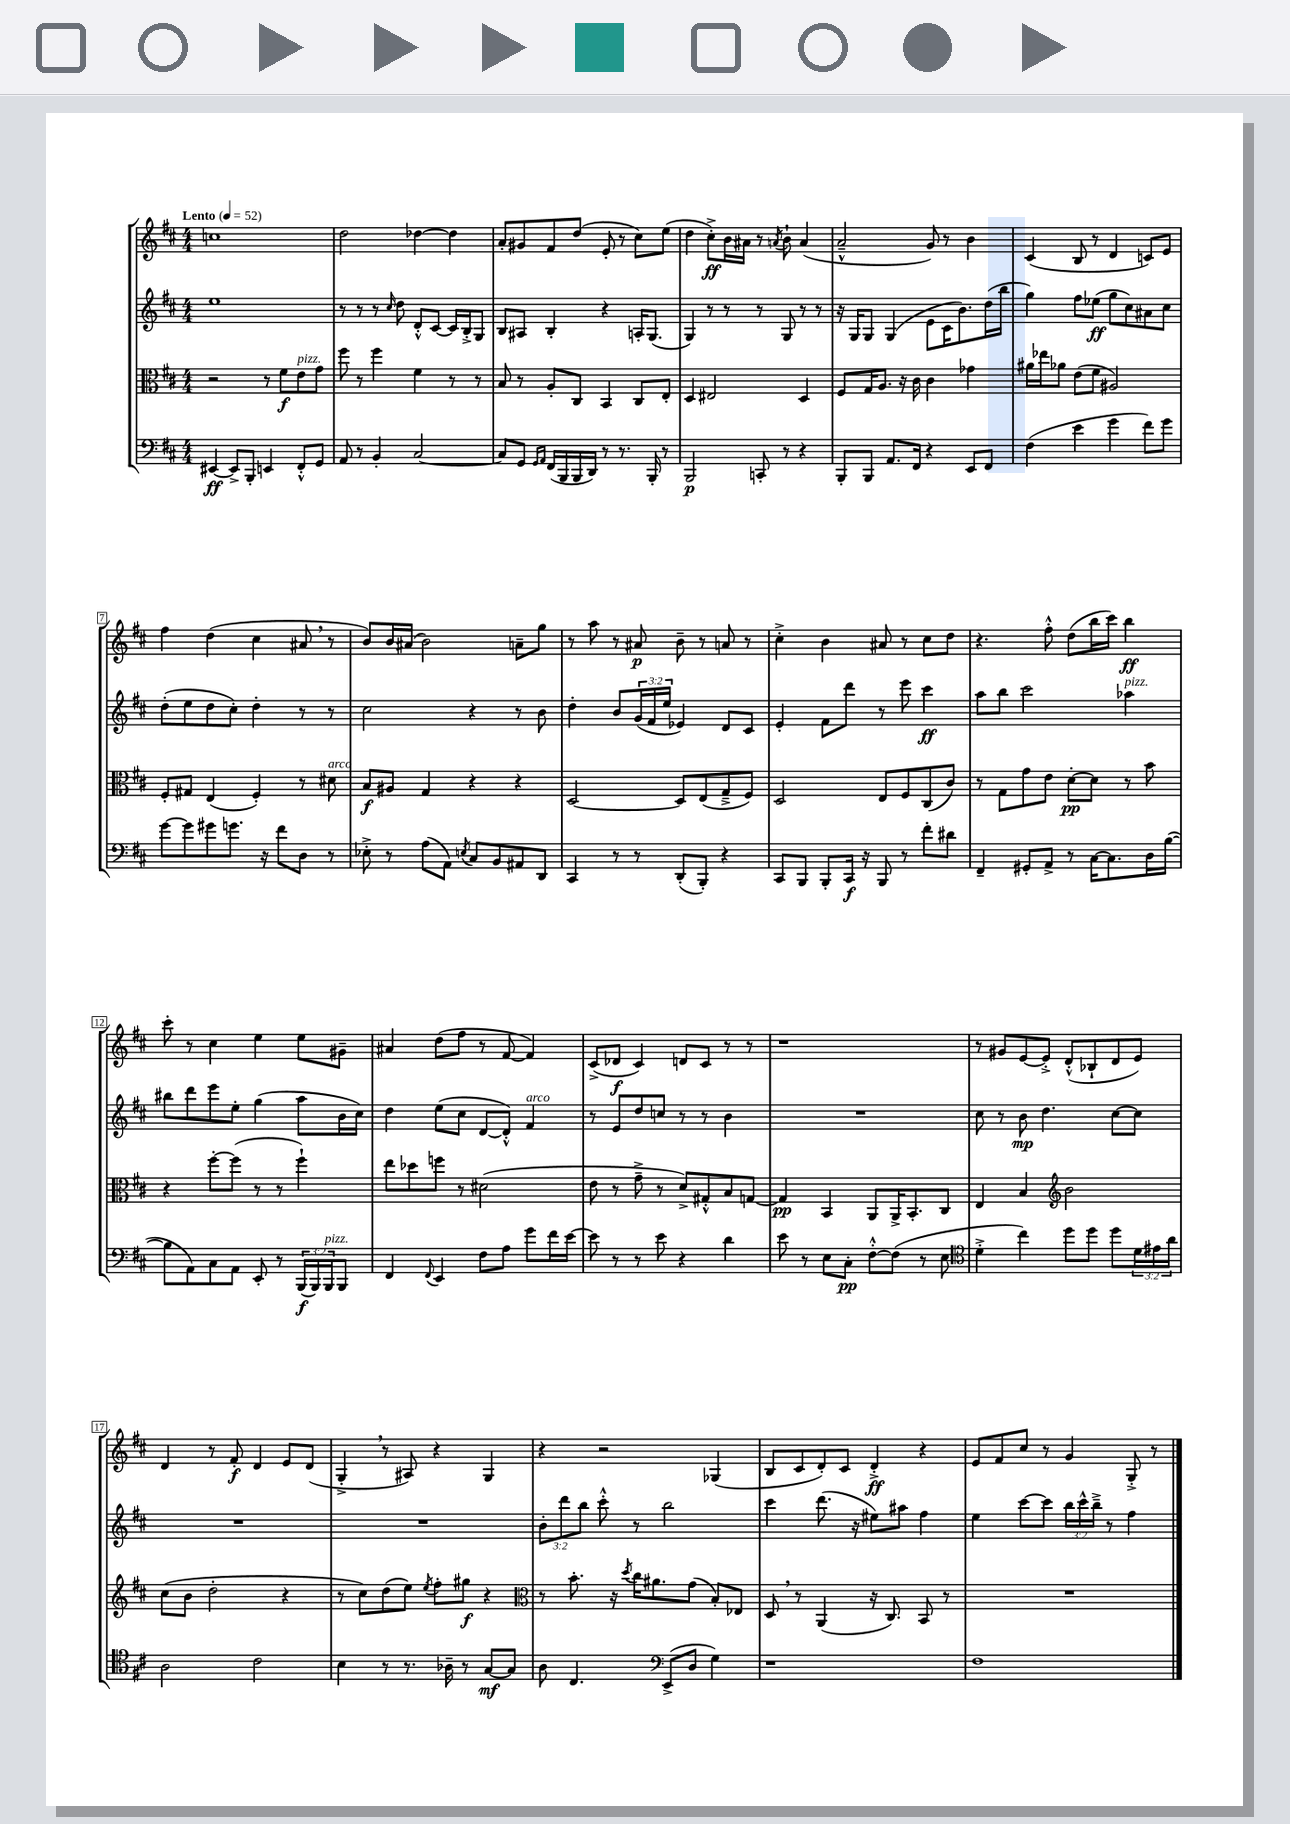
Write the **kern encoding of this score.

**kern	**kern	**kern	**kern
*staff4	*staff3	*staff2	*staff1
*clefF4	*clefC3	*clefG2	*clefG2
*k[f#c#]	*k[f#c#]	*k[f#c#]	*k[f#c#]
*M4/4	*M4/4	*M4/4	*M4/4
*MM52	*MM52	*MM52	*MM52
[4EE#	2r	1ee	1cc
8EE#^]	.	.	.
8BBB'	.	.	.
4EE	8r	.	.
.	8f#	.	.
8FF#'^^	8e	.	.
8GG	8g	.	.
=	=	=	=
8AA	8ff#	8r	2dd
8r	8r	8r	.
4BB'	4ff#	8r	.
.	.	16qqcc#	.
.	.	8dd	.
[2C#	4f#	8d'^^	[4dd-
.	.	[8c#	.
.	8r	16c#]	4dd-]
.	.	16B'^	.
.	8r	8G	.
=	=	=	=
8C#]	8B	8B	8a'
8GG	8r	8A#	8g#
16qqGG	.	.	.
16qqAA	.	.	.
(16FF#	8A'	4B'	8f#
16BBB	.	.	.
16BBB	8C#	.	(8dd
16DD)	.	.	.
8r	4BB	4r	8e'
8.r	.	.	8r
.	8C#	16A'	8cc#)
16BBB'	.	(8.G	.
8r	8E'	.	(8ee
=	=	=	=
2BBB	4D	4G)	4dd
.	2E#	8r	8cc#'^)
.	.	8r	16b
.	.	.	16a#
8CC'	.	8r	8r
.	.	.	8qa
8r	.	8G	8b`
4r	4D	8r	(4a
.	.	8r	.
=	=	=	=
8BBB'	8F#	16r	2a~^^
.	.	16G	.
8BBB	16G	8G	.
.	8.A	.	.
8.AA	.	(4G	.
.	16r	.	.
16FF#	16c#	.	.
4r	4c#	8e	8g)
.	.	16c#	8r
.	.	8.b)	.
8EE	4g-	.	4b
8FF#	.	(16dd	.
.	.	16bb	.
=	=	=	=
(4F#	16a#	4gg)	(4c#
.	16ee-	.	.
.	8a-	.	.
4e	(8e	8ff#	8B
.	8f#	(8ee-	8r
4g	2A#)	8gg	4d
.	.	8cc#)	.
8f#)	.	8a#	8c)
8g	.	8cc#	8e
=	=	=	=
[8g	8F#'	(8dd'	4ff#
8g]	8G#	8ee	.
8g#	(4E	8dd	(4dd
8.g	.	8cc#')	.
.	4F#')	4dd'	4cc#
16r	.	.	.
8f#	.	.	.
8D	8r	8r	8a#
8r	8d#	8r	8r
=	=	=	=
8E-'^	8B	2cc#	8b)
8r	8A#	.	16b
.	.	.	(16a#
(8A	4G	.	2b)
8AA)	.	.	.
8qE	.	.	.
8C#	4r	4r	.
8BB	.	.	.
8AA#	4r	8r	8a~
8DD	.	8b	8gg
=	=	=	=
4CC#	[2D	4dd'	8r
.	.	.	8aa
8r	.	8b	8r
8r	.	(24g	8a#
.	.	24f#	.
.	.	24ee	.
(8DD'	8D]	4e-)	8b~
8BBB')	(8E	.	8r
4r	8G~^	8d	8a
.	8F#)	8c#	8r
=	=	=	=
8CC#	2D	4e'	4cc#'^
8BBB	.	.	.
8BBB'	.	8f#	4b
16CC#	.	8ddd	.
16r	.	.	.
8BBB	8E	8r	8a#
8r	8F#	8eee	8r
8f#'	(8C#	4ccc#	8cc#
8d#	8c#)	.	8dd
=	=	=	=
4FF#~	8r	8aa	4.r
.	8G	8bb	.
8GG#'	8g	2ccc#	.
8AA^	8e	.	8ff#'^^
8r	[8d'	.	(8dd
[16C#	8d]	.	16bb
8.C#]	.	.	16ccc#)
.	8r	4aa-	4bb
16D	8b	.	.
([16B	.	.	.
=	=	=	=
8B]	4r	8bb#	8ccc#'
8AA)	.	8ddd	8r
8C#	[8ff#'	8eee	4cc#
8AA	(8ff#]	8ee'	.
8EE'	8r	(4gg	4ee
8r	8r	.	.
(24BBB	4ff#`)	8aa	8ee
24BBB)	.	.	.
24BBB	.	.	.
8BBB	.	16b	8g#~
.	.	16cc#)	.
=	=	=	=
4FF#	8ee	4dd	4a#
.	8dd-	.	.
8qqFF#	.	.	.
4EE	8ff	(8ee	(8dd
.	8r	8cc#	8ff#
8F#	(2d#	[8d	8r
8A	.	8d'^^])	[8f#
8g	.	4f#	4f#])
16f#	.	.	.
[16e	.	.	.
=	=	=	=
8e]	8e	8r	(8c#^
8r	8r	8e	8d-
8r	8g~^	8dd	4c#)
8e	8r	8cc	.
4r	8d^)	8r	8d
.	8G#'^^	8r	8c#
4d	8B	4b	8r
.	[8G	.	8r
=	=	=	=
8e	4G]	1r	1r
8r	.	.	.
8E	4BB	.	.
8C#'	.	.	.
[8F#'^^	8AA	.	.
(8F#]	16AA^	.	.
.	8.BB'	.	.
8r	.	.	.
8E	8C#	.	.
=	=	=	=
*clefC4	*	*	*
4d'^	4E	8cc#	8r
.	.	8r	8g#
4cc#)	4B	8b	[8e
.	.	4.dd	8e'^]
*	*clefG2	*	*
8dd	2b	.	(8d'^^
8dd	.	.	8B-`
8dd	.	[8cc#	8d
24d	.	8cc#]	8e)
24e#	.	.	.
24a	.	.	.
=	=	=	=
2A	(8cc#	1r	4d
.	8b	.	.
.	2dd'	.	8r
.	.	.	8f#'
2c#	.	.	4d
.	4r	.	8e
.	.	.	(8d
=	=	=	=
4B	8r	1r	4G'^
.	8cc#)	.	.
8r	(8dd	.	8r
8.r	8ee)	.	8A#)
.	8qee	.	.
.	8ff#'	.	4r
16A-~	.	.	.
8r	8gg#	.	.
[8G	4r	.	4G
8G]	.	.	.
=	=	=	=
*	*clefC3	*	*
8A	8r	12b'	4r
.	.	12ddd	.
4.C#	8.b'	.	.
.	.	12bb	.
.	.	8ccc#'^^	2r
.	16r	.	.
.	8qdd	.	.
.	16cc#	8r	.
.	8.a#	.	.
*clefF4	*	*	*
(8EE^	.	2bb	.
8D	(8g	.	.
4G)	8B')	.	(4G-
.	8E-	.	.
=	=	=	=
1r	8D	4ccc#	8B
.	8r	.	8c#
.	(4AA	(8.ddd	8d')
.	.	.	8c#
.	.	16r	.
.	16r	8ee#)	4d'^
.	8.C#)	.	.
.	.	8aa#	.
.	8BB	4ff#	4r
.	8r	.	.
=	=	=	=
1F#	1r	4ee	8e
.	.	.	8f#
.	.	[8ccc#	8cc#
.	.	8ccc#]	8r
.	.	24bb	4g
.	.	24ccc#^^	.
.	.	24bb~^	.
.	.	8r	.
.	.	4ff#	8G'^
.	.	.	8r
==	==	==	==
*-	*-	*-	*-
